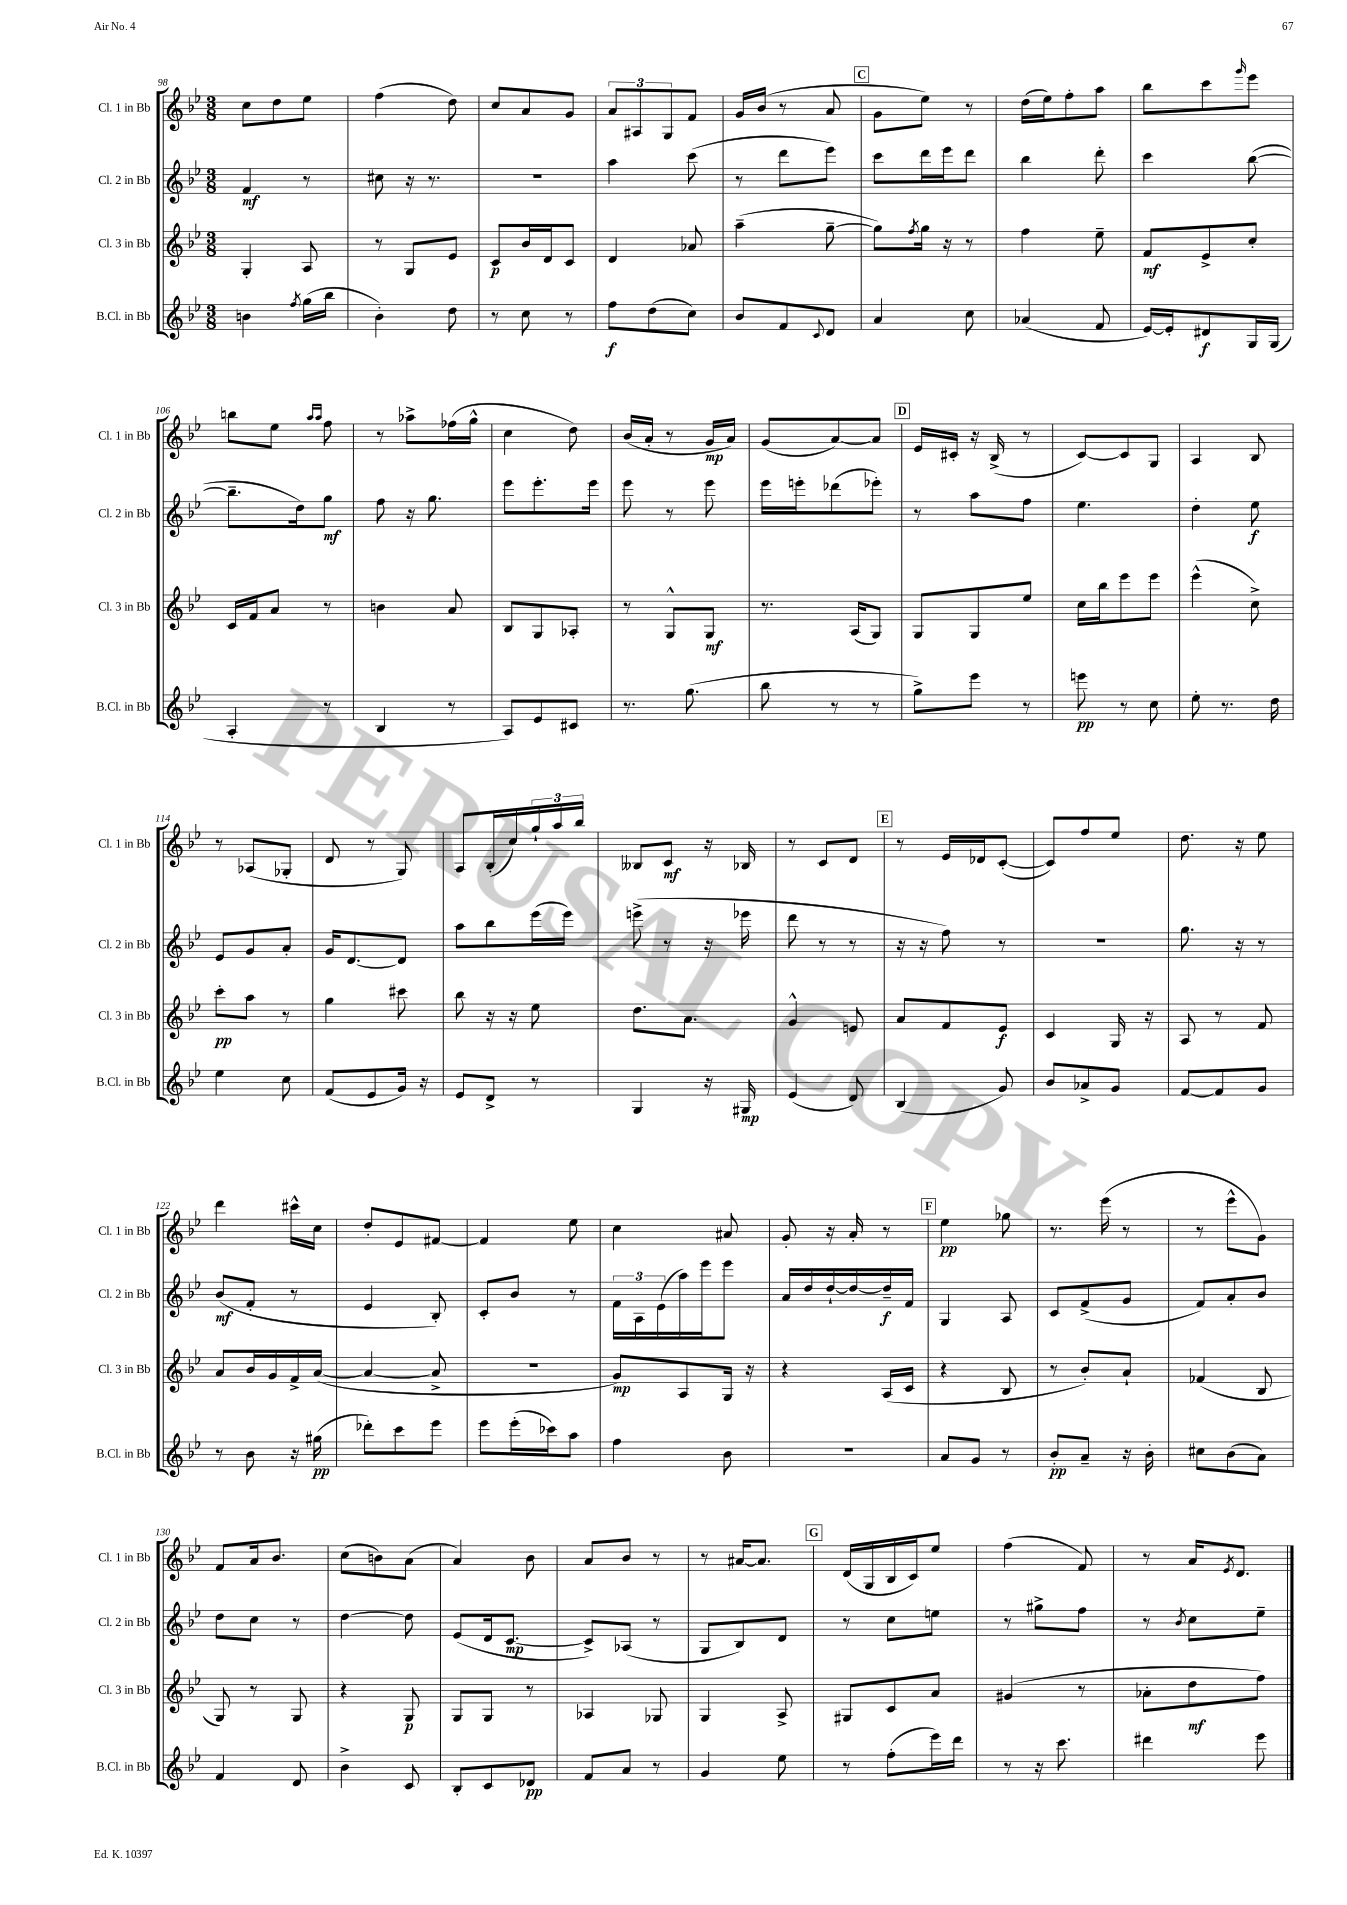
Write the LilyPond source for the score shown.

<<
\new StaffGroup <<
\new Staff = "s0" \with { instrumentName = "Cl. 1 in Bb" shortInstrumentName = "Cl. 1 in Bb" } {
    \clef treble \key bes \major \numericTimeSignature \time 3/8
    c''8 d''8 ees''8 |
    f''4( d''8) |
    c''8 a'8 g'8 |
    \tuplet 3/2 { a'8 ais8 g8 } f'8 |
    g'16 bes'16( r8 a'8 |
    \mark \markup { \box "C" } g'8 ees''8) r8 |
    d''16( ees''16) f''8-. a''8 |
    bes''8 c'''8 \grace { g'''16 } ees'''8 |
    b''8 ees''8 \grace { a''16 a''16 } f''8 |
    r8 aes''8-> fes''16( g''16-^ |
    c''4 d''8) |
    bes'16( a'16-. r8 g'16\mp a'16) |
    g'8( a'8~) a'8 |
    \mark \markup { \box "D" } ees'16 cis'16-. r16 bes16->( r8 |
    c'8~) c'8 g8 |
    a4 bes8 |
    r8 aes8( ges8-. |
    d'8 r8 g8) |
    a8 bes16-.( c''16) \tuplet 3/2 { g''16-! a''16 bes''16 } |
    beses8 c'8\mf r16 bes16 |
    r8 c'8 d'8 |
    \mark \markup { \box "E" } r8 ees'16 des'16 c'8~-.( |
    c'8) f''8 ees''8 |
    d''8. r16 ees''8 |
    d'''4 cis'''16-^ c''16 |
    d''8-. ees'8 fis'8~ |
    fis'4 ees''8 |
    c''4 ais'8 |
    g'8-. r16 a'16-. r8 |
    \mark \markup { \box "F" } ees''4\pp ges''8 |
    r8. ees'''16( r8 |
    r8 ees'''8-^ g'8) |
    f'8 a'16 bes'8. |
    c''8( b'8) a'8( |
    a'4) bes'8 |
    a'8 bes'8 r8 |
    r8 ais'16~ ais'8. |
    \mark \markup { \box "G" } d'16( g16 bes16 c'16) ees''8 |
    f''4( f'8) |
    r8 a'16 \acciaccatura { ees'8 } d'8. \bar "|." |
}
\new Staff = "s1" \with { instrumentName = "Cl. 2 in Bb" shortInstrumentName = "Cl. 2 in Bb" } {
    \clef treble \key bes \major \numericTimeSignature \time 3/8
    f'4\mf r8 |
    cis''8 r16 r8. |
    R4. |
    a''4 c'''8( |
    r8 d'''8 ees'''8) |
    \mark \markup { \box "C" } c'''8 d'''16 ees'''16 d'''8 |
    bes''4 d'''8-. |
    c'''4 bes''8~( |
    bes''8.-- d''16) g''8\mf |
    f''8 r16 g''8. |
    ees'''8 ees'''8.-. ees'''16 |
    ees'''8 r8 ees'''8 |
    ees'''16 e'''16-. des'''8( ees'''8-.) |
    \mark \markup { \box "D" } r8 a''8 f''8 |
    ees''4. |
    d''4-. ees''8\f |
    ees'8 g'8 a'8-. |
    g'16 d'8.~ d'8 |
    a''8 bes''8 ees'''16( ees'''16) |
    e'''8->( r8 r16 ees'''16 |
    d'''8 r8 r8 |
    \mark \markup { \box "E" } r16 r16 f''8) r8 |
    R4. |
    g''8. r16 r8 |
    bes'8\mf( f'8-. r8 |
    ees'4 bes8-.) |
    c'8-. bes'8 r8 |
    \tuplet 3/2 { f'16 a16 ees'16( } a''16) ees'''16 ees'''8 |
    a'16 d''16 d''16~-! d''16~ d''16--\f f'16 |
    \mark \markup { \box "F" } g4 a8 |
    c'8 f'8->( g'8 |
    f'8) a'8-. bes'8 |
    d''8 c''8 r8 |
    d''4~ d''8 |
    ees'8( d'16 c'8.~\mp |
    c'8->) aes8( r8 |
    g8 bes8) d'8 |
    \mark \markup { \box "G" } r8 c''8 e''8 |
    r8 gis''8-> f''8 |
    r8 \acciaccatura { bes'8 } c''8 ees''8-- \bar "|." |
}
\new Staff = "s2" \with { instrumentName = "Cl. 3 in Bb" shortInstrumentName = "Cl. 3 in Bb" } {
    \clef treble \key bes \major \numericTimeSignature \time 3/8
    g4-. a8 |
    r8 g8 ees'8 |
    c'8\p bes'16 d'16 c'8 |
    d'4 aes'8 |
    a''4--( g''8~-- |
    \mark \markup { \box "C" } g''8) \acciaccatura { f''8 } g''16 r16 r8 |
    f''4 ees''8-- |
    f'8\mf ees'8-> c''8-. |
    c'16 f'16 a'8 r8 |
    b'4 a'8 |
    bes8 g8 aes8-. |
    r8 g8-^ g8\mf |
    r8. a16( g8) |
    \mark \markup { \box "D" } g8 g8 ees''8 |
    c''16 bes''16 ees'''8 ees'''8 |
    ees'''4-^( c''8->) |
    c'''8-.\pp a''8 r8 |
    g''4 cis'''8 |
    bes''8 r16 r16 ees''8 |
    d''8. a'8. |
    g'4-^ e'8 |
    \mark \markup { \box "E" } a'8 f'8 ees'8\f |
    c'4 g16 r16 |
    a8 r8 f'8 |
    a'8 bes'16 g'16 f'16-> a'16~( |
    a'4~ a'8-> |
    R4. |
    g'8\mp) a8 g16 r16 |
    r4 a16( c'16 |
    \mark \markup { \box "F" } r4 bes8 |
    r8 bes'8-.) a'8-! |
    fes'4( bes8 |
    g8) r8 g8 |
    r4 g8\p |
    g8 g8 r8 |
    aes4 ges8 |
    g4 a8-> |
    \mark \markup { \box "G" } gis8 c'8 a'8 |
    gis'4( r8 |
    aes'8-. d''8\mf f''8) \bar "|." |
}
\new Staff = "s3" \with { instrumentName = "B.Cl. in Bb" shortInstrumentName = "B.Cl. in Bb" } {
    \clef treble \key bes \major \numericTimeSignature \time 3/8
    b'4 \acciaccatura { f''8 } g''16( bes''16 |
    bes'4-.) d''8 |
    r8 c''8 r8 |
    f''8\f d''8( c''8) |
    bes'8 f'8 \appoggiatura { c'8 } d'8 |
    \mark \markup { \box "C" } a'4 c''8 |
    aes'4( f'8 |
    ees'16~) ees'16-. dis'8\f g16 g16( |
    a4-. r8 |
    bes4 r8 |
    a8) ees'8 cis'8 |
    r8. g''8.( |
    bes''8 r8 r8 |
    \mark \markup { \box "D" } g''8->) ees'''8 r8 |
    e'''8\pp r8 c''8 |
    ees''8-. r8. d''16 |
    ees''4 c''8 |
    f'8( ees'8 g'16) r16 |
    ees'8 d'8-> r8 |
    g4 r16 gis16\mp |
    ees'4( d'8) |
    \mark \markup { \box "E" } bes4( g'8) |
    bes'8 aes'8-> g'8 |
    f'8~ f'8 g'8 |
    r8 bes'8 r16 gis''16\pp( |
    des'''8-.) c'''8 ees'''8 |
    ees'''8 ees'''16-.( ces'''16) a''8 |
    f''4 bes'8 |
    R4. |
    \mark \markup { \box "F" } a'8 g'8 r8 |
    bes'8-.\pp a'8-- r16 bes'16-. |
    cis''8 bes'8( a'8) |
    f'4 d'8 |
    bes'4-> c'8 |
    bes8-. c'8 des'8\pp |
    f'8 a'8 r8 |
    g'4 ees''8 |
    \mark \markup { \box "G" } r8 f''8-.( ees'''16) d'''16 |
    r8 r16 c'''8. |
    dis'''4 ees'''8 \bar "|." |
}
>>
>>
\layout { \context { \Score currentBarNumber = #98 } }
